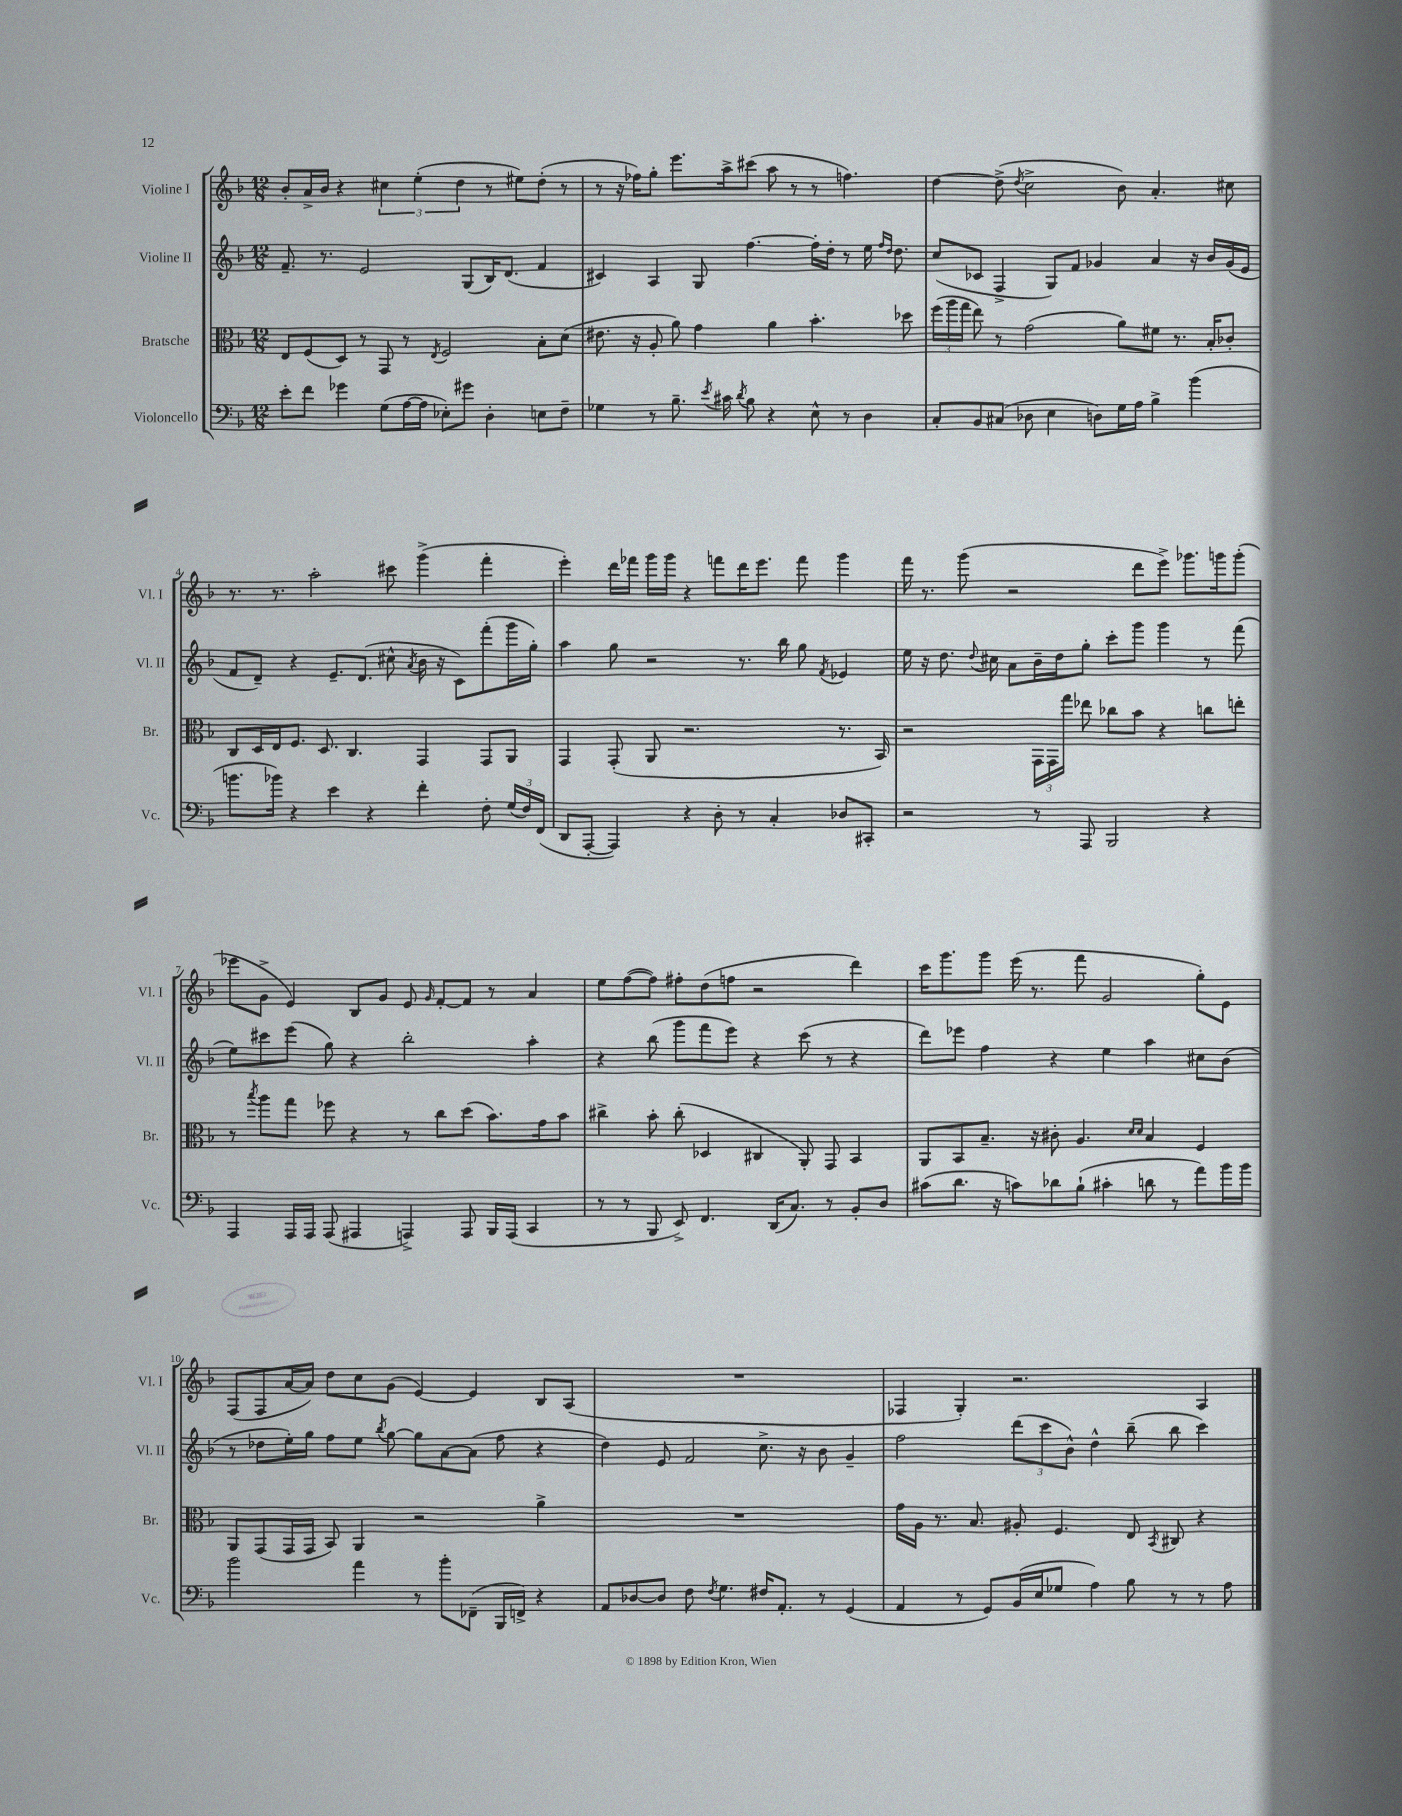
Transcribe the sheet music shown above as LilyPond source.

<<
\new StaffGroup <<
\new Staff = "s0" \with { instrumentName = "Violine I" shortInstrumentName = "Vl. I" } {
    \clef treble \key f \major \numericTimeSignature \time 12/8
    \autoBeamOff bes'8[-. a'16-> bes'16] r4 \tuplet 3/2 { cis''4 e''4-.( d''4 } r8 eis''8[) d''8]-.( r8 |
    r8 r16 fes''16[) g''8]-. e'''8.[ a''16-> cis'''8]( a''8 r8 r8 f''4.) |
    d''4~ d''8->( \acciaccatura { d''8 } c''2-> bes'8) a'4.-. cis''8 |
    r8. r8. a''2-. cis'''8 g'''4->( f'''4-. |
    e'''4-.) d'''16[ fes'''16] g'''16[ g'''16] r4 f'''8[ d'''16 e'''8.] f'''8 g'''4 |
    f'''16 r8. g'''8( r2 d'''8[ e'''8]->) ges'''8.[ g'''16 g'''8]-.( |
    ees'''8[ g'8]-> e'4) bes8[ g'8] e'8 \grace { g'16 } f'8[~-. f'8] r8 a'4 |
    e''8[ f''8~( f''8]) fis''8[-. d''8( f''8] r2 d'''4) |
    c'''16[ g'''8. g'''8] e'''16( r8. f'''8 g'2 g''8[-.) e'8] |
    f8[( f8 a'16~ a'16]) d''8[ c''8 g'8]( e'4~) e'4 bes8[ a8]( |
    R1. |
    fes4 g4-.) r2. a4 \bar "|." |
}
\new Staff = "s1" \with { instrumentName = "Violine II" shortInstrumentName = "Vl. II" } {
    \clef treble \key f \major \numericTimeSignature \time 12/8
    \autoBeamOff f'8.-- r8. e'2 g8[( bes16) d'8.]( f'4 |
    cis'4) a4 g8 f''4.~ f''16[-. d''16]-. r8 e''16 \grace { f''16[ d''16] } d''8. |
    c''8[( ces'8] f4-> g8[) f'8] ges'4 a'4 r16 bes'16[ ges'16( e'16] |
    f'8[ d'8]--) r4 e'8.[-- d'8.]( cis''8-^ \acciaccatura { a'8 } bes'16 r16 c'8[) f'''8-.( g'''16 g''16]-.) |
    a''4 g''8 r2 r8. bes''16 g''8 \acciaccatura { f'8 } ees'4 |
    e''16 r16 d''8. \appoggiatura { d''8 } cis''16 a'8[ bes'16-- d''16 g''8]-. c'''8[-. g'''8] g'''4 r8 f'''8( |
    e''8[) cis'''8 e'''8]( g''8) r4 bes''2-. a''4-. |
    r4 bes''8( g'''8[ f'''8 e'''8]) r4 c'''8( r8 r4 |
    d'''8[) ees'''8] f''4 r4 e''4 a''4 cis''8[ bes'8]( |
    r8 des''8[ e''16-.) g''16] f''8[ e''8] \acciaccatura { bes''8 } g''8~ g''8[ a'8~ a'8]( f''8 r4 |
    d''4) e'8 f'2 c''8.-> r16 bes'8 g'4-- |
    f''2 \tuplet 3/2 { d'''8[( c'''8 bes'8]-^) } d''4-^ bes''8--( bes''8 c'''4) \bar "|." |
}
\new Staff = "s2" \with { instrumentName = "Bratsche" shortInstrumentName = "Br." } {
    \clef alto \key f \major \numericTimeSignature \time 12/8
    \autoBeamOff e8[ f8( d8]) r8 g,8 r8 \acciaccatura { e8 } f2 bes8[-. d'8]( |
    eis'8. r16 a8-. a'8) g'4 a'4 bes'4.-. des''8 |
    \tuplet 3/2 { f''16[( a''16 g''16] } e''8) r8 g'2( a'8[) fis'8] r8. bes16[-. ces'8]-. |
    c8[ d16 e16 f8.] d8. c4. g,4 g,8[ a,8] |
    g,4 g,8-.( a,8 r2. r8. bes,16) |
    r2 \tuplet 3/2 { g,16[ g,16 g''16] } ees''8 ces''8[ bes'8] r4 c''8[ e''8]-. |
    r8 \acciaccatura { bes''8 } a''8[ g''8] fes''8 r4 r8 c''8[ d''8]( bes'8.[) g'16 bes'8] |
    cis''4-> bes'8-. cis''8-.( des4 cis4 a,8-.) g,8 bes,4 |
    a,8[ bes,8 bes8.]-- r16 cis'8-. a4. \grace { d'16[ d'16] } bes4 f4 |
    a,8[ g,8( g,16 g,16] bes,8) a,4 r2 a'4-> |
    R1. |
    g'16[ a16] r8. bes8. ais8-. f4. e8 \acciaccatura { bes,8 } cis8 r4 \bar "|." |
}
\new Staff = "s3" \with { instrumentName = "Violoncello" shortInstrumentName = "Vc." } {
    \clef bass \key f \major \numericTimeSignature \time 12/8
    \autoBeamOff e'8[-. f'8] ges'4 g8[( a16~ a16] ees8[-.) gis'8] d4-. e8[ f8]-- |
    ges4 r8 bes8.-- \acciaccatura { e'8 } cis'16 \acciaccatura { d'8 } bes8 r4 e8-^ r8 d4 |
    c8[-. bes,8 cis8]( des8 e4 d8[) g16 a16] bes4-> bes'4( |
    b'8.[ bes'16]) r4 e'4 r4 f'4-. f8-. \tuplet 3/2 { g16[( f16) f,16]( } |
    d,8[ a,,8]~-. a,,4) r4 d8-. r8 c4-. des8[ cis,8]-. |
    r2 r8 a,,8 bes,,2 r4 |
    a,,4 a,,16[ a,,16] a,,8( ais,,4 a,,4->) a,,8 bes,,16[ a,,16]( c,4 |
    r8 r8 bes,,8 e,8->) f,4. d,16[( c8.]) r8 bes,8[-. d8] |
    cis'8[( d'8.] r16 c'8[) des'8 bes8]-!( cis'4-. d'8 r8 a'8[) bes'16 bes'16] |
    bes'2 a'4 r8 bes'8[-. fes,8]--( bes,,16[ f,16]->) r4 |
    a,8[ des8~ des8] f8 \acciaccatura { f8 } g4. fis16[ a,8.]-. r8 g,4( |
    a,4 r8 g,8[) bes,16( e16 ges8] a4) bes8 r8 r8 a8 \bar "|." |
}
>>
>>
